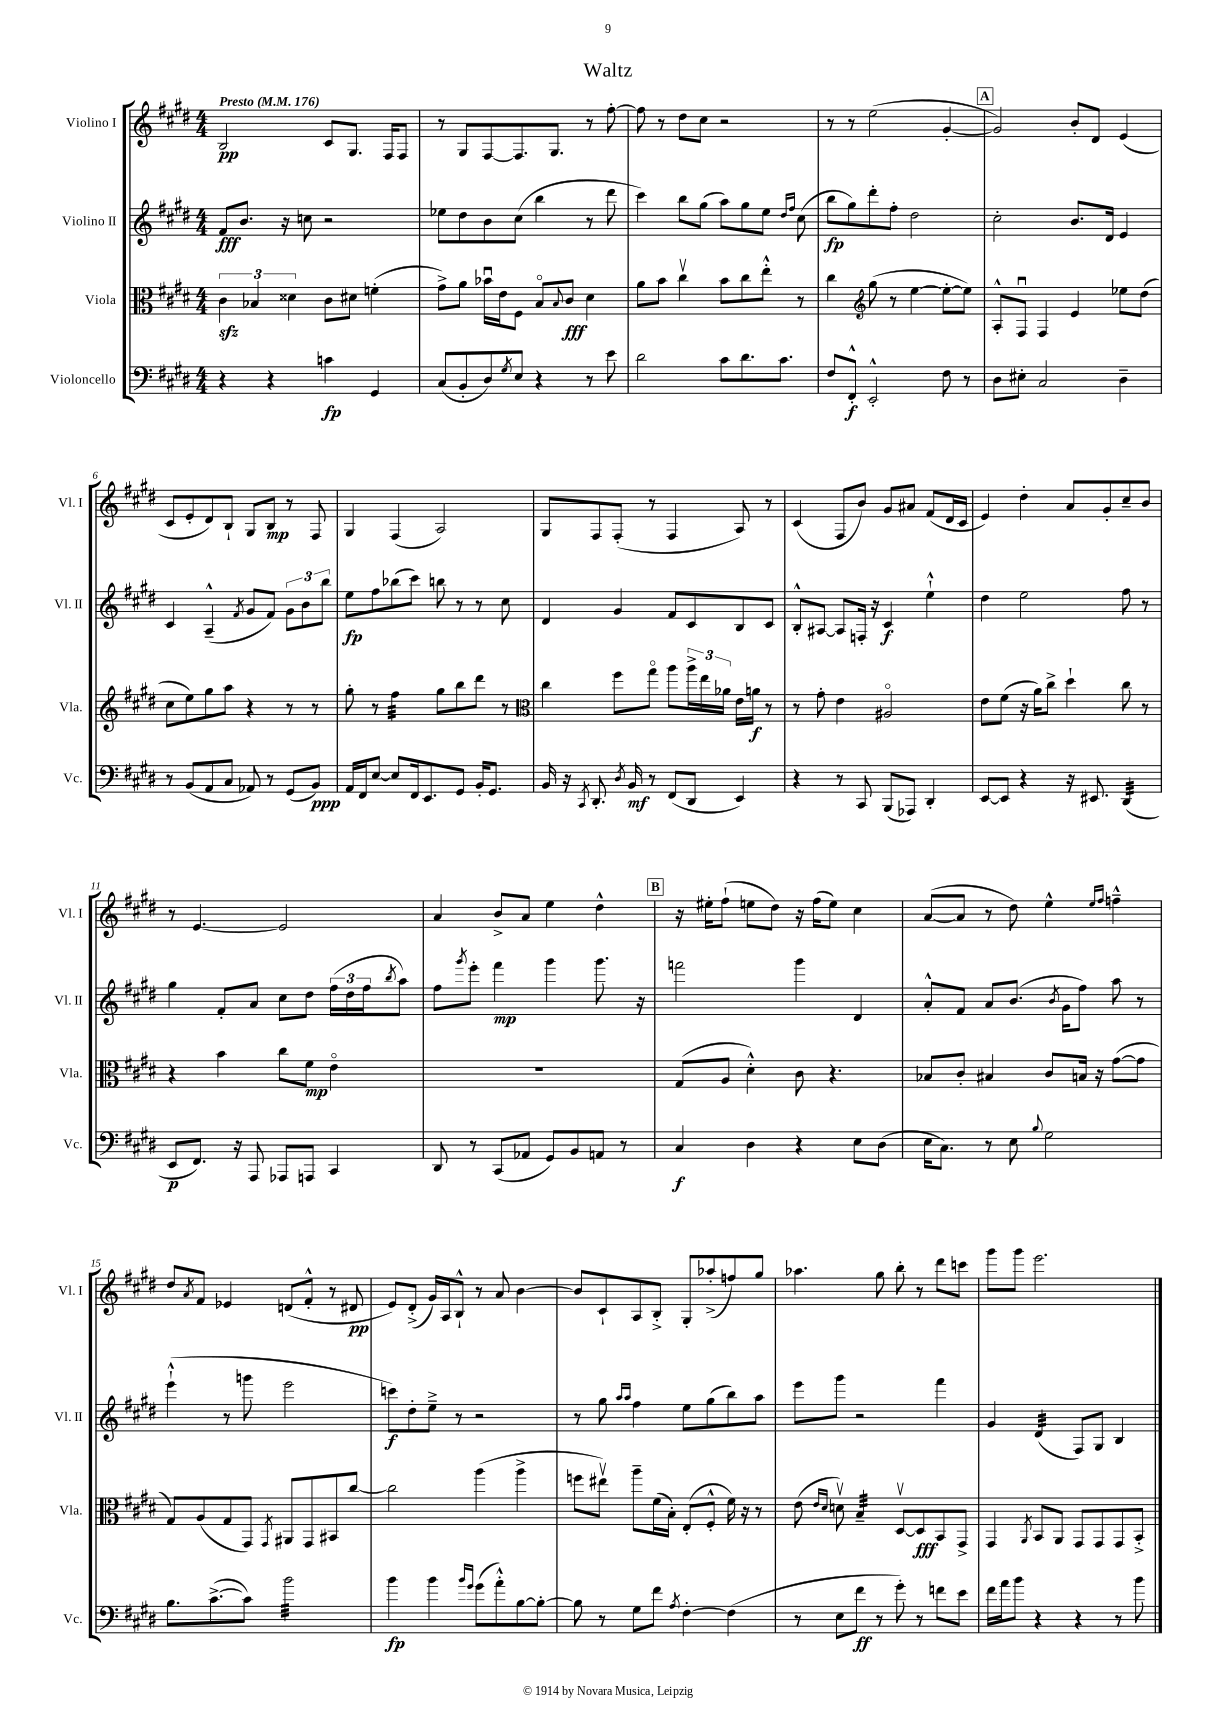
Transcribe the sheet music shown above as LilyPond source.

\header { title = "Waltz" }
<<
\new StaffGroup <<
\new Staff = "s0" \with { instrumentName = "Violino I" shortInstrumentName = "Vl. I" } {
    \clef treble \key e \major \numericTimeSignature \time 4/4 \tempo "Presto" 4 = 176
    b2\pp cis'8 gis8. fis16 fis8 |
    r8 gis8 fis8~ fis8. gis8. r8 fis''8~-. |
    fis''8 r8 dis''8 cis''8 r2 |
    r8 r8 e''2( gis'4~-. |
    \mark \markup { \box "A" } gis'2) b'8-. dis'8 e'4( |
    cis'8 e'8-. dis'8) b8-! gis8 b8\mp r8 fis8 |
    gis4 fis4( a2) |
    gis8 fis8 fis8-.( r8 fis4 a8) r8 |
    cis'4( fis8 b'8) gis'8 ais'8 fis'8( dis'16 cis'16 |
    e'4) dis''4-. a'8 gis'8-. cis''8-- b'8 |
    r8 e'4.~ e'2 |
    a'4 b'8-> a'8 e''4 dis''4-^ |
    \mark \markup { \box "B" } r16 eis''16-. fis''8-!( e''8 dis''8) r16 fis''16( e''8) cis''4 |
    a'8~( a'8 r8 dis''8) e''4-^ \grace { e''16 fis''16 } f''4---^ |
    dis''8 \acciaccatura { a'8 } fis'8 ees'4 d'8( fis'8-.-^ r8 dis'8\pp |
    e'8) dis'8-.->( gis'16) a16 b8-!-^ r8 a'8 b'4~ |
    b'8 cis'8-! a8 b8-.-> gis8-. aes''8-.->( f''8) gis''8 |
    aes''4. gis''8 b''8-. r8 dis'''8 c'''8 |
    gis'''8 gis'''8 e'''2. \bar "|." |
}
\new Staff = "s1" \with { instrumentName = "Violino II" shortInstrumentName = "Vl. II" } {
    \clef treble \key e \major \numericTimeSignature \time 4/4
    fis'8\fff b'8. r16 c''8 r2 |
    ees''8 dis''8 b'8 cis''8( b''4 r8 dis'''8 |
    cis'''4) b''8 gis''8( a''8) gis''8 e''8 \grace { dis''16 fis''16 } cis''8( |
    b''8\fp gis''8) dis'''8-. fis''8-. dis''2 |
    \mark \markup { \box "A" } cis''2-. b'8. dis'16 e'4 |
    cis'4 a4---^( \acciaccatura { fis'8 } gis'8 fis'8) \tuplet 3/2 { gis'8 b'8 b''8 } |
    e''8\fp fis''8 bes''8( cis'''8) b''8 r8 r8 cis''8 |
    dis'4 gis'4 fis'8 cis'8 b8 cis'8 |
    b8-.-^ ais8~ ais8 f16-. r16 cis'4\f e''4-!-^ |
    dis''4 e''2 fis''8 r8 |
    gis''4 fis'8-. a'8 cis''8 dis''8 \tuplet 3/2 { fis''16( dis''16 fis''16 } \acciaccatura { b''8 } a''8) |
    fis''8 \acciaccatura { gis'''8 } e'''8-. fis'''4\mp gis'''4 gis'''8. r16 |
    \mark \markup { \box "B" } f'''2 gis'''4 dis'4 |
    a'8-.-^ fis'8 a'8 b'8.( \acciaccatura { b'8 } gis'16 fis''8) a''8 r8 |
    e'''4-!-^( r8 g'''8 e'''2 |
    c'''8\f) dis''8-. e''8---> r8 r2 |
    r8 gis''8 \grace { a''16 a''16 } fis''4 e''8 gis''8( b''8) a''8 |
    e'''8 gis'''8 r2 fis'''4 |
    gis'4 dis'4:32( fis8) gis8 b4 \bar "|." |
}
\new Staff = "s2" \with { instrumentName = "Viola" shortInstrumentName = "Vla." } {
    \clef alto \key e \major \numericTimeSignature \time 4/4
    \tuplet 3/2 { cis'4\sfz bes4 disis'4 } cis'8 dis'8 f'4-.( |
    gis'8->) a'8 bes'16\downbow e'16 fis8 b8\flageolet \appoggiatura { b8 } cis'8\fff dis'4 |
    a'8 b'8 cis''4\upbow b'8 cis''8 e''8-.-^ r8 |
    cis''4 \clef treble gis''8( r8 e''4~ e''8~-. e''8) |
    \mark \markup { \box "A" } a8-.-^ fis8\downbow fis4 e'4 ees''8 dis''8( |
    cis''8 e''8) gis''8 a''8 r4 r8 r8 |
    gis''8-. r8 fis''4:32 gis''8 b''8 dis'''8 r8 |
    \clef alto cis''4 fis''8 gis''8\flageolet a''8 \tuplet 3/2 { a''16-> e''16 aes'16 } e'16 a'16\f r8 |
    r8 gis'8-. e'4 ais2\flageolet |
    e'8 fis'8( r16 a'16) cis''8-> dis''4-! cis''8 r8 |
    r4 b'4 cis''8 fis'8\mp e'4\flageolet |
    R1 |
    \mark \markup { \box "B" } gis8( a8 dis'4-.-^) cis'8 r4. |
    bes8 cis'8-. bis4 cis'8 b16 r16 gis'8~( gis'8 |
    gis8) a8( gis8 gis,8) \acciaccatura { gis,8 } ais,8 gis,8 bis,8 cis''8~ |
    cis''2 a''4( a''4-> |
    f''8 eis''8\upbow) a''8-- fis'16( b16-.) e8-.( fis8-.-^ fis'16) r16 r8 |
    e'8( \grace { e'16 dis'16 } d'8\upbow) b4:32-- dis8~\upbow dis8\fff b,8 gis,8-> |
    gis,4 \acciaccatura { a,8 } b,8 a,8 gis,8 gis,8 gis,8 b,8-.-> \bar "|." |
}
\new Staff = "s3" \with { instrumentName = "Violoncello" shortInstrumentName = "Vc." } {
    \clef bass \key e \major \numericTimeSignature \time 4/4
    r4 r4 c'4\fp gis,4 |
    cis8( b,8-. dis8) \acciaccatura { gis8 } e8 r4 r8 e'8 |
    dis'2 cis'8 dis'8. cis'8. |
    fis8 fis,8-.-^\f e,2-.-^ fis8 r8 |
    \mark \markup { \box "A" } dis8 eis8-. cis2 dis4-- |
    r8 b,8( a,8 cis8 aes,8) r8 gis,8( b,8\ppp) |
    a,16 fis,16 e8~ e8 fis,16 e,8. gis,8 b,16-. gis,8. |
    b,16 r16 \acciaccatura { cis,8 } dis,8.-. \acciaccatura { dis8 } b,16\mf r8 fis,8( dis,8 e,4) |
    r4 r8 cis,8 b,,8( aes,,8) dis,4-. |
    e,8~ e,8 r4 r16 eis,8. dis,4:32( |
    e,8\p fis,8.) r16 a,,8 aes,,8 a,,8 cis,4 |
    dis,8 r8 cis,8( aes,8 gis,8) b,8 a,8 r8 |
    \mark \markup { \box "B" } cis4\f dis4 r4 e8 dis8( |
    e16 cis8.) r8 e8 \appoggiatura { b8 } gis2 |
    b8. cis'8.~->( cis'8) b'2:32 |
    b'4\fp b'4 \grace { b'16 gis'16 } gis'8( a'8-.-^) b8~ b8~-. |
    b8 r8 gis8 fis'8 \acciaccatura { a8 } fis4~-. fis4( |
    r8 e8 fis'8\ff r8 gis'8-.) r8 f'8 e'8 |
    fis'16 a'16 b'8 r4 r4 r8 b'8 \bar "|." |
}
>>
>>
